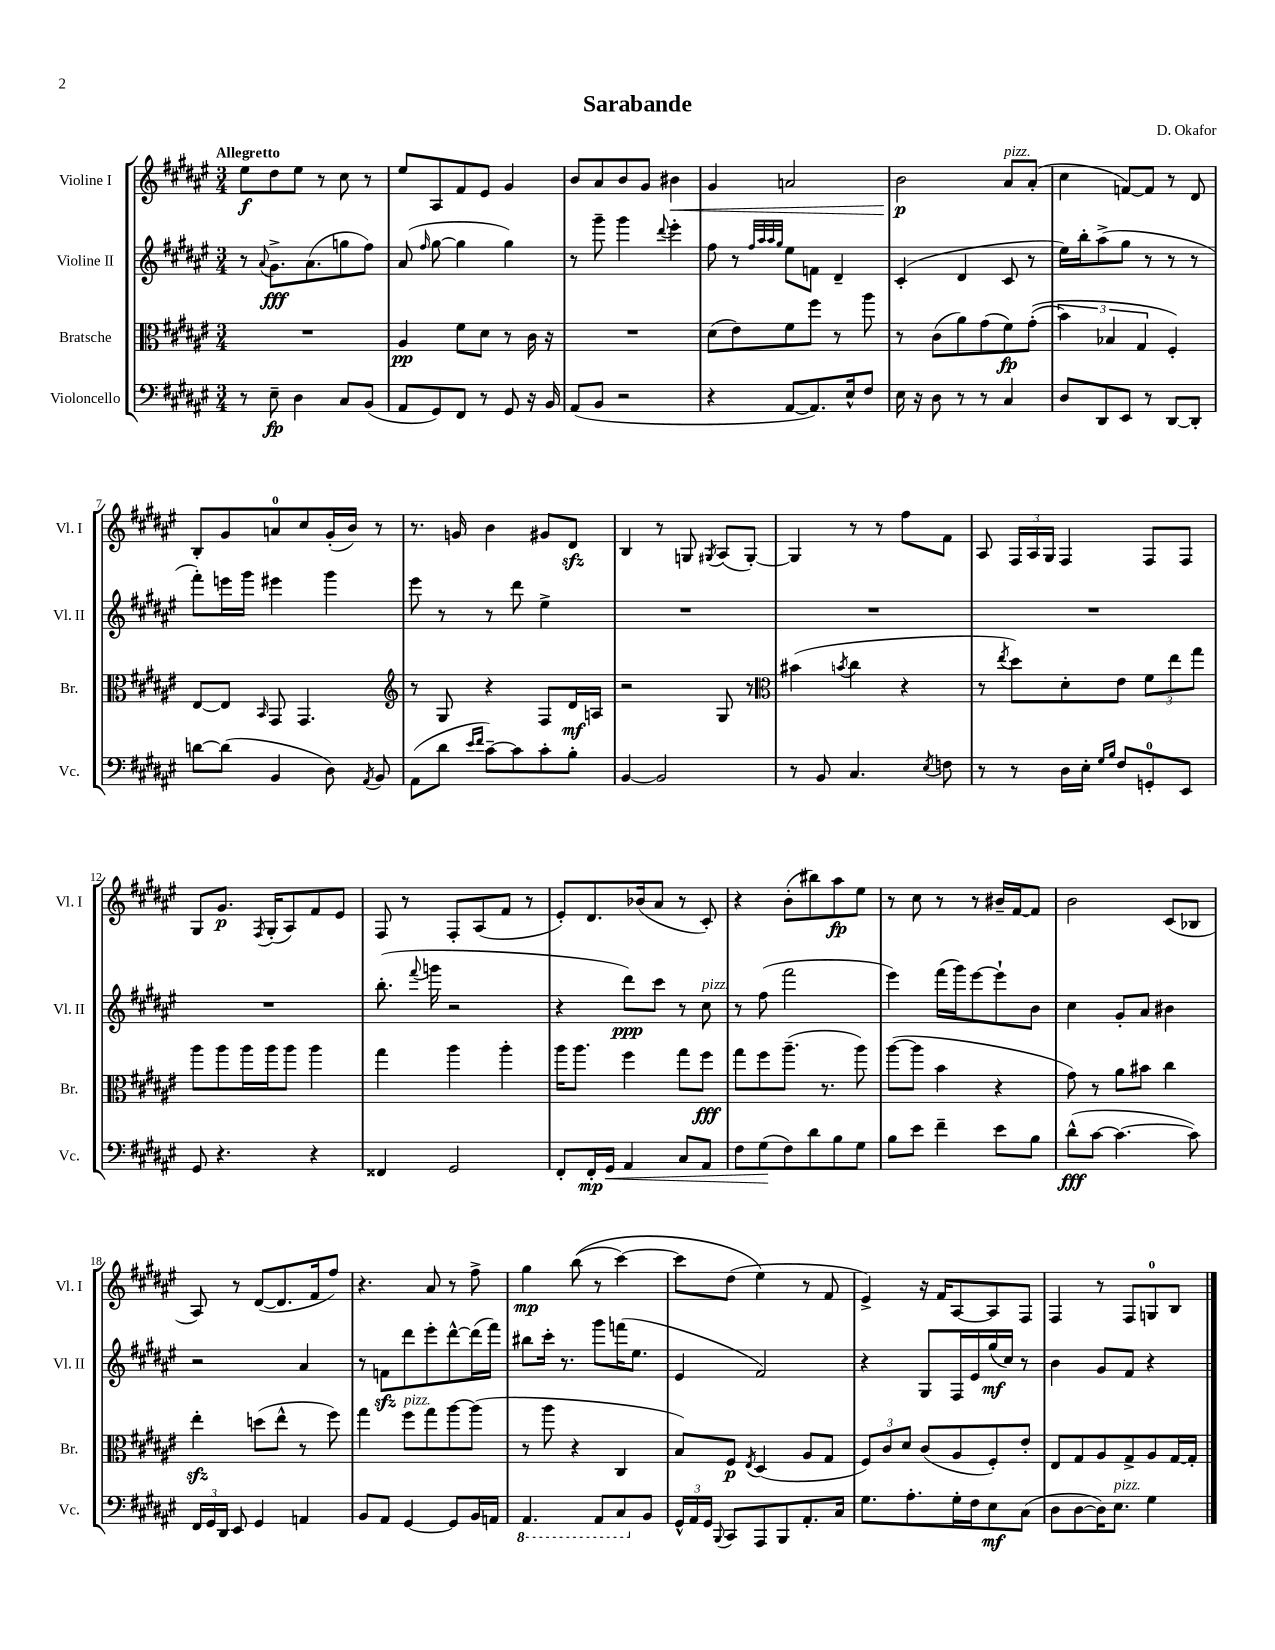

**kern	**dynam	**kern	**dynam	**kern	**dynam	**kern	**dynam
*part4	*part4	*part3	*part3	*part2	*part2	*part1	*part1
*staff4	*staff4	*staff3	*staff3	*staff2	*staff2	*staff1	*staff1
*I"Violoncello	*	*I"Bratsche	*	*I"Violine II	*	*I"Violine I	*
*I'Vc.	*	*I'Br.	*	*I'Vl. II	*	*I'Vl. I	*
*clefF4	*	*clefC3	*	*clefG2	*	*clefG2	*
*k[f#c#g#d#a#e#]	*	*k[f#c#g#d#a#e#]	*	*k[f#c#g#d#a#e#]	*	*k[f#c#g#d#a#e#]	*
*M3/4	*	*M3/4	*	*M3/4	*	*M3/4	*
=1	=1	=1	=1	=1	=1	=1	=1
!	!	!	!	!	!	!LO:TX:a:B:t=Allegretto	!
8r	.	2.r	.	8r	.	8ee#\L	f
.	.	.	.	8qqa#/	.	.	.
8E#~\	fp	.	.	8.g#^\L	fff	8dd#\	.
4D#\	.	.	.	.	.	8ee#\J	.
.	.	.	.	(8.a#\	.	.	.
.	.	.	.	.	.	8r	.
8C#/L	.	.	.	8ggn\	.	8cc#\	.
(8BB/J	.	.	.	8ff#\J)	.	8r	.
=2	=2	=2	=2	=2	=2	=2	=2
8AA#/L	.	4A#/	pp	(8a#/	.	8ee#/L	.
.	.	.	.	16qqff#/	.	.	.
8GG#/)	.	.	.	[8gg#\	.	8A#/	.
8FF#/J	.	8f#\L	.	4gg#\]	.	8f#/	.
8r	.	8d#\J	.	.	.	8e#/J	.
8GG#/	.	8r	.	4gg#\)	.	4g#/	.
16r	.	16c#\	.	.	.	.	.
16BB/	.	16r	.	.	.	.	.
=3	=3	=3	=3	=3	=3	=3	=3
(8AA#/L	.	2.r	.	8r	.	8b/L	.
8BB/J	.	.	.	8ggg#~\	.	8a#/	.
2r	.	.	.	4ggg#\	.	8b/	.
.	.	.	.	.	.	8g#/J	.
.	.	.	.	8qqddd#/	.	.	.
!	!	!	!	!	!	!	!LO:HP:b
.	.	.	.	4eee#'\	.	4b#X\	<
=4	=4	=4	=4	=4	=4	=4	=4
4r	.	(8d#\L	.	8ff#\	.	4g#/	.
.	.	8e#\)	.	8r	.	.	.
.	.	.	.	32qqff#/LLL	.	.	.
.	.	.	.	32qqaa#/	.	.	.
.	.	.	.	32qqaa#/	.	.	.
.	.	.	.	32qqgg#/JJJ	.	.	.
[8AA#/L	.	8f#\	.	8ee#\L	.	2an/	.
8.AA#/])	.	8ff#\J	.	8fn\J	.	.	.
.	.	8r	.	4d#~/	.	.	.
16E#^^/k	.	.	.	.	.	.	.
8F#/J	.	8aa#\	.	.	.	.	.
=5	=5	=5	=5	=5	=5	=5	=5
16E#\	.	8r	.	(4c#'/	.	2b\	p
16r	.	.	.	.	.	.	.
8D#\	.	(8c#\L	.	.	.	.	.
8r	.	8a#\)	.	4d#/	.	.	.
8r	.	(8g#\	.	.	.	.	.
!	!	!	!	!	!	!LO:TX:a:i:t=pizz.	!
4C#/	.	8f#\)	fp	8c#/	.	8a#/L	[
.	.	((8g#'\J	.	8r	.	(8a#'/J	.
=6	=6	=6	=6	=6	=6	=6	=6
8D#/L	.	6b\)	.	16ee#\LL)	.	4cc#\	.
.	.	.	.	16bb'\J	.	.	.
8DD#/	.	.	.	(8aa#^\	.	.	.
.	.	6B-X/	.	.	.	.	.
8EE#/J	.	.	.	8gg#\J	.	[8fn/L)	.
.	.	6G#/	.	.	.	.	.
8r	.	.	.	8r	.	8f/J]	.
[8DD#/L	.	4F#'/)	.	8r	.	8r	.
8DD#'/J]	.	.	.	8r	.	8d#/	.
!!LO:LB:g=z
=7	=7	=7	=7	=7	=7	=7	=7
[8dn\L	.	[8E#/L	.	8fff#'\L)	.	8B'/L	.
(8d\J]	.	8E#/J]	.	16eeen\L	.	8g#/	.
.	.	.	.	16ggg#\JJ	.	.	.
.	.	16qqBB/	.	.	.	.	.
4BB/	.	8GG#/	.	4eee#X\	.	8an/	.
.	.	4.GG#/	.	.	.	8cc#/	.
8D#\)	.	.	.	4ggg#\	.	(16g#'/L	.
.	.	.	.	.	.	16b/JJ)	.
8qAA#/	.	.	.	.	.	.	.
8BB/	.	.	.	.	.	8r	.
=8	=8	=8	=8	=8	=8	=8	=8
*	*	*clefG2	*	*	*	*	*
(8AA#\L	.	8r	.	8eee#\	.	8.r	.
8d#\J	.	8G#/	.	8r	.	.	.
.	.	.	.	.	.	16gn/	.
16qqe#/LL	.	.	.	.	.	.	.
16qqf#/JJ	.	.	.	.	.	.	.
[8c#~\L)	.	4r	.	8r	.	4b\	.
8c#\]	.	.	.	8ddd#\	.	.	.
8c#'\	.	8F#/L	.	4ee#^\	.	8g#X/L	.
8B'\J	.	16d#/L	mf	.	.	8d#zz/J	.
.	.	16An/JJ	.	.	.	.	.
=9	=9	=9	=9	=9	=9	=9	=9
[4BB/	.	2r	.	2.r	.	4B/	.
2BB/]	.	.	.	.	.	8r	.
.	.	.	.	.	.	8Gn/	.
.	.	.	.	.	.	8qG#X/	.
.	.	8G#/	.	.	.	(8A#/L	.
.	.	8r	.	.	.	[8G#'/J)	.
=10	=10	=10	=10	=10	=10	=10	=10
*	*	*clefC3	*	*	*	*	*
8r	.	(4b#X\	.	2.r	.	4G#/]	.
8BB/	.	.	.	.	.	.	.
.	.	8qbn/	.	.	.	.	.
4.C#/	.	4cc#\	.	.	.	8r	.
.	.	.	.	.	.	8r	.
.	.	4r	.	.	.	8ff#\L	.
8qE#/	.	.	.	.	.	.	.
8Fn\	.	.	.	.	.	8f#\J	.
=11	=11	=11	=11	=11	=11	=11	=11
8r	.	8r	.	2.r	.	8A#/	.
.	.	8qee#/	.	.	.	.	.
8r	.	8dd#\L)	.	.	.	24F#/LL	.
.	.	.	.	.	.	24A#/	.
.	.	.	.	.	.	24G#/JJ	.
16D#\LL	.	8d#'\	.	.	.	4F#/	.
16E#'\JJ	.	.	.	.	.	.	.
16qqG#/LL	.	.	.	.	.	.	.
16qqB/JJ	.	.	.	.	.	.	.
8F#/L	.	8e#\J	.	.	.	.	.
8GGn'/	.	12f#\L	.	.	.	8F#/L	.
.	.	12ee#\	.	.	.	.	.
8EE#/J	.	.	.	.	.	8F#/J	.
.	.	12gg#\J	.	.	.	.	.
!!LO:LB:g=z
=12	=12	=12	=12	=12	=12	=12	=12
8GG#/	.	8aa#\L	.	2.r	.	8G#/L	.
4.r	.	8aa#\	.	.	.	8.g#/J	p
.	.	16aa#\L	.	.	.	.	.
.	.	.	.	.	.	8qF#/	.
.	.	16aa#\J	.	.	.	(16G#'/KL	.
.	.	8aa#\J	.	.	.	8A#/)	.
4r	.	4aa#\	.	.	.	8f#/	.
.	.	.	.	.	.	8e#/J	.
=13	=13	=13	=13	=13	=13	=13	=13
4FF##X/	.	4gg#\	.	(8.bb'\	.	8F#/	.
.	.	.	.	.	.	8r	.
.	.	.	.	8qqfff#/	.	.	.
.	.	.	.	16gggn\	.	.	.
2GG#/	.	4aa#\	.	2r	.	8F#'/L	.
.	.	.	.	.	.	(8A#/	.
.	.	4aa#'\	.	.	.	8f#/J	.
.	.	.	.	.	.	8r	.
=14	=14	=14	=14	=14	=14	=14	=14
8FF#'/L	.	16aa#\KL	.	4r	.	8e#'/L)	.
.	.	8.aa#\J	.	.	.	.	.
16FF#'/L	mp	.	.	.	.	8.d#/	.
!	!LO:HP:b	!	!	!	!	!	!
16GG#/JJ	<	.	.	.	.	.	.
4AA#/	.	4ff#\	.	8ddd#\L)	ppp	.	.
.	.	.	.	.	.	(16b-X/k	.
.	.	.	.	8ccc#\J	.	8a#/J	.
8C#/L	.	8gg#\L	.	8r	.	8r	.
!	!	!	!	!LO:TX:a:i:t=pizz.	!	!	!
8AA#/J	.	8ff#\J	fff	8cc#\	.	8c#'/)	.
=15	=15	=15	=15	=15	=15	=15	=15
8F#\L	.	8gg#\L	.	8r	.	4r	.
(8G#\	.	8ff#\	.	(8ff#\	.	.	.
8F#\)	[	(8.aa#~\J	.	2fff#\	.	(8b'\L	.
8d#\	.	.	.	.	.	8bb#X\)	.
.	.	8.r	.	.	.	.	.
8B\	.	.	.	.	.	8aa#\	fp
8G#\J	.	8aa#\)	.	.	.	8ee#\J	.
=16	=16	=16	=16	=16	=16	=16	=16
8B\L	.	([8aa#\L	.	4eee#\)	.	8r	.
8e#\J	.	8aa#\J]	.	.	.	8cc#\	.
4f#~\	.	4b\	.	(16fff#\LL	.	8r	.
.	.	.	.	16ggg#\J)	.	.	.
.	.	.	.	[8eee#\	.	8r	.
8e#\L	.	4r	.	8eee#`\]	.	16b#X~/LL	.
.	.	.	.	.	.	[16f#/J	.
8B\J	.	.	.	8b\J	.	8f#/J]	.
=17	=17	=17	=17	=17	=17	=17	=17
(8d#^^\L	fff	8g#\)	.	4cc#\	.	2b\	.
[8c#\J	.	8r	.	.	.	.	.
4.c#\_	.	8a#\L	.	8g#'/L	.	.	.
.	.	8b#X\J	.	8a#/J	.	.	.
.	.	4cc#\	.	4b#X\	.	(8c#/L	.
8c#\])	.	.	.	.	.	8B-X/J	.
!!LO:LB:g=z
=18	=18	=18	=18	=18	=18	=18	=18
24FF#/LL	.	4ee#zz'\	.	2r	.	8A#/)	.
24GG#/	.	.	.	.	.	.	.
24DD#/JJ	.	.	.	.	.	.	.
8EE#/	.	.	.	.	.	8r	.
4GG#/	.	(8ddn\L	.	.	.	([8d#/L	.
.	.	8ee#^^\J	.	.	.	8.d#/]	.
4AAn/	.	8r	.	4a#/	.	.	.
.	.	.	.	.	.	16f#/k	.
.	.	8ff#\)	.	.	.	8ff#/J)	.
=19	=19	=19	=19	=19	=19	=19	=19
8BB/L	.	4gg#\	.	8r	.	4.r	.
8AA#/J	.	.	.	8fnzz\L	.	.	.
!	!	!LO:TX:a:i:t=pizz.	!	!	!	!	!
[4GG#/	.	8ff#\L	.	8ddd#\	.	.	.
.	.	8gg#\	.	8eee#'\	.	8a#/	.
8GG#/L]	.	[8aa#\	.	[8ddd#^^\	.	8r	.
16BB/L	.	(8aa#\J]	.	(16ddd#\L]	.	8ff#^\	.
16AAn/JJ	.	.	.	16fff#\JJ)	.	.	.
=20	=20	=20	=20	=20	=20	=20	=20
*8ba	*	*	*	*	*	*	*
4.AAA#/	.	8r	.	8bb#X\L	.	4gg#\	mp
.	.	8aa#\	.	16ccc#'\Jk	.	.	.
.	.	.	.	8.r	.	.	.
.	.	4r	.	.	.	((8bb\	.
8AAA#/L	.	.	.	8ggg#\L	.	8r	.
8CC#/	.	4C#/	.	(16fffn\K	.	[4ccc#\)	.
.	.	.	.	8.ee#\J	.	.	.
*X8ba	*	*	*	*	*	*	*
8BB/J	.	.	.	.	.	.	.
=21	=21	=21	=21	=21	=21	=21	=21
24GG#^^/LL	.	8B/L)	.	4e#/	.	8ccc#\L]	.
24AA#/	.	.	.	.	.	.	.
24GG#/JJ	.	.	.	.	.	.	.
8qqBBB/	.	.	.	.	.	.	.
8CC#/L	.	8F#/J	p	.	.	(8dd#\J	.
.	.	8qE#/	.	.	.	.	.
8AAA#/	.	(4D#/	.	2f#/)	.	4ee#\)	.
8BBB/	.	.	.	.	.	.	.
8.AA#'/	.	8A#/L	.	.	.	8r	.
.	.	8G#/J	.	.	.	8f#/	.
16C#/Jk	.	.	.	.	.	.	.
=22	=22	=22	=22	=22	=22	=22	=22
8.G#\L	.	12F#/L)	.	4r	.	4e#^/)	.
.	.	12c#/	.	.	.	.	.
.	.	12d#/J	.	.	.	.	.
8.A#'\	.	.	.	.	.	.	.
.	.	(8c#/L	.	8G#/L	.	16r	.
.	.	.	.	.	.	16f#/KL	.
16G#'\L	.	8A#/	.	16F#/L	.	[8A#/	.
16F#\J	.	.	.	16e#/	.	.	.
8E#\	mf	8F#'/)	.	(16gg#/	mf	8A#/]	.
.	.	.	.	16cc#/JJ)	.	.	.
(8C#\J	.	8e#'/J	.	8r	.	8F#/J	.
=23	=23	=23	=23	=23	=23	=23	=23
8D#\L	.	8E#/L	.	4b\	.	4F#/	.
[8D#\	.	8G#/	.	.	.	.	.
16D#\K])	.	8A#/	.	8g#/L	.	8r	.
!LO:TX:a:i:t=pizz.	!	!	!	!	!	!	!
8.E#\J	.	.	.	.	.	.	.
.	.	8G#^/	.	8f#/J	.	8F#/L	.
4G#\	.	8A#/	.	4r	.	8Gn/	.
.	.	[16G#/L	.	.	.	8B/J	.
.	.	16G#'/JJ]	.	.	.	.	.
==	==	==	==	==	==	==	==
*-	*-	*-	*-	*-	*-	*-	*-
